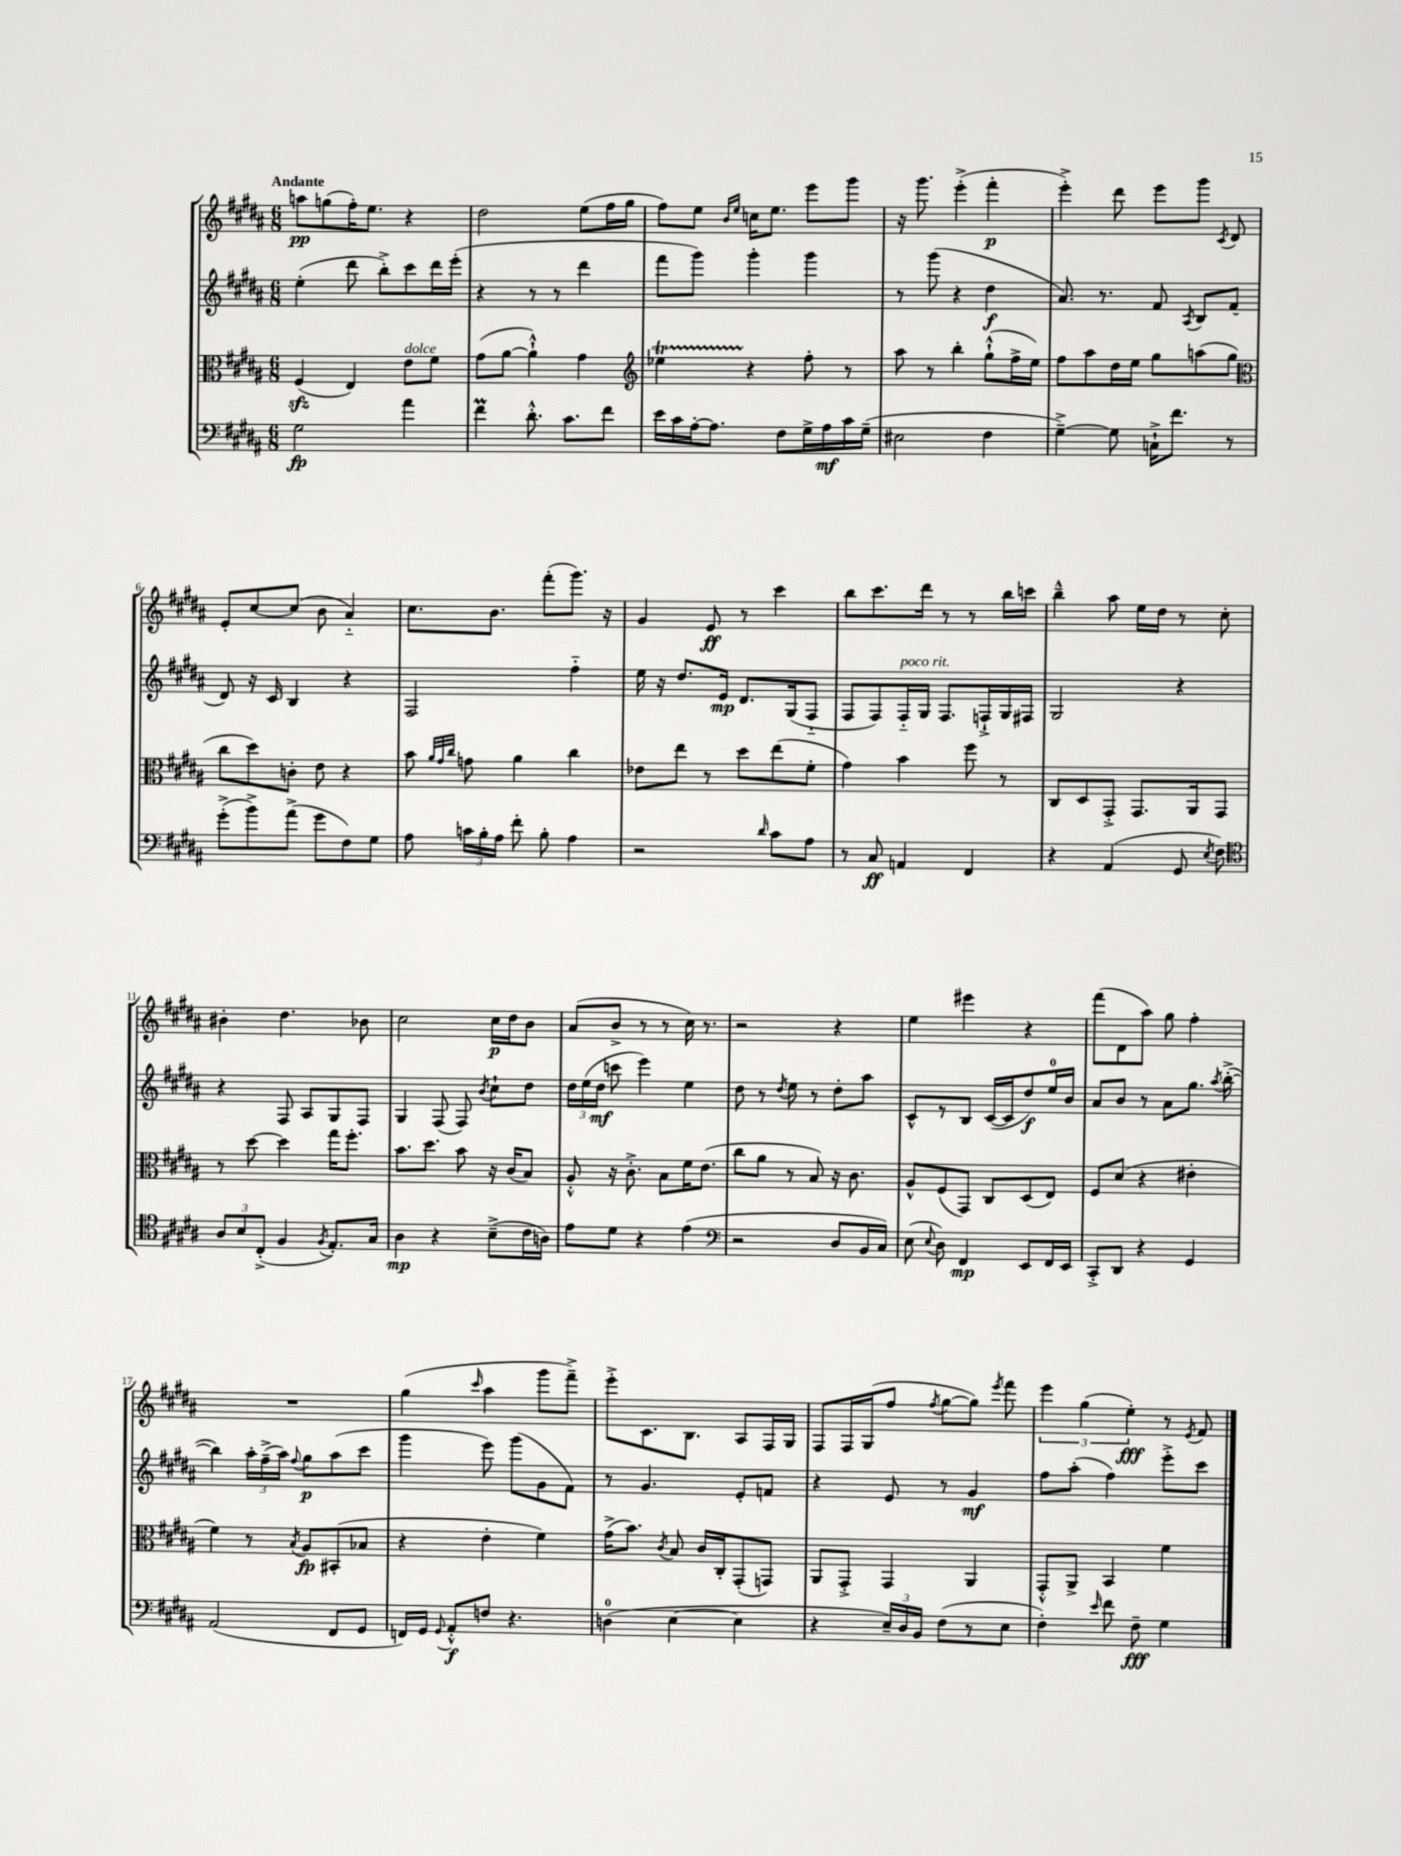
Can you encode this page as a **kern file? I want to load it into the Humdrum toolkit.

**kern	**kern	**kern	**kern
*staff4	*staff3	*staff2	*staff1
*clefF4	*clefC3	*clefG2	*clefG2
*k[f#c#g#d#a#]	*k[f#c#g#d#a#]	*k[f#c#g#d#a#]	*k[f#c#g#d#a#]
*M6/8	*M6/8	*M6/8	*M6/8
2G#	(4F#	(4ee'	8aa
.	.	.	(8gg
.	4E)	8ddd#	16ff#')
.	.	.	8.ee
.	.	8bb'^)	.
4a#	8e	8ccc#	4r
.	8f#	16ddd#	.
.	.	(16eee'	.
=	=	=	=
4f#	(8g#	4r	2dd#
.	[8a#	.	.
8.d#'^^	4a#`^^])	8r	.
.	.	8r	.
8.c#	.	.	.
.	4g#	4ddd#	(8ee
8f#	.	.	16ff#
.	.	.	16gg#
=	=	=	=
*	*clefG2	*	*
16e	4ee-	8fff#	8ff#)
16c#	.	.	.
[16A#'	.	8ggg#)	8ee
8.A#]	.	.	.
.	.	.	16qqb
.	.	.	16qqee
.	4r	4ggg#'	16cc
.	.	.	8.ee
8F#	.	.	.
16G#^	8ff#'	4ggg#	8eee
16A#	.	.	.
16c#	8r	.	8ggg#
(16G#~	.	.	.
=	=	=	=
2E#	8aa#	8r	16r
.	.	.	8.ggg#
.	8r	(8ggg#	.
.	4bb'	4r	(4eee'^
4F#	(8gg#`^^	4dd#	4fff#'
.	16ff#^	.	.
.	16ee)	.	.
=	=	=	=
[4G#~^)	8ff#	8.a#)	4eee'^)
.	8aa#	.	.
.	.	8.r	.
8G#]	16dd#	.	8ddd#
.	16ee	.	.
16C`^	8gg#	8f#	8eee
8.f#	.	.	.
.	.	8qA#	.
.	(8aa	8B	8ggg#
.	.	.	8qc#
8r	8gg#	(8f#	8d#
=	=	=	=
*	*clefC3	*	*
(8g#'^	8cc#	8d#)	8e'
8b^)	8dd#)	16r	[8cc#
.	.	16c#	.
(8a#^	8c'	4B	(8cc#]
8g#	8e	.	8b
8F#)	4r	4r	4a#'~)
8G#	.	.	.
=	=	=	=
8A#	8b	2F#	8.cc#
.	32qqa#	.	.
.	32qqg#	.	.
.	32qqcc#	.	.
24c	8g	.	.
24B'	.	.	.
.	.	.	8.b
24A#	.	.	.
8f#'	4a#	.	.
8B'	.	.	(8fff#'
4A#	4cc#	4ff#'~	8.ggg#)
.	.	.	16r
=	=	=	=
2r	8e-	16ee	4g#
.	.	16r	.
.	8ee	8.dd#	.
.	8r	.	8e
.	.	16e	.
.	8dd#	8.d#	8r
16qqd#	.	.	.
8c#	(8ee	.	4ccc#
.	.	(16G#	.
8A#	8f#'	8F#'~	.
=	=	=	=
8r	4g#)	8F#	8bb
8C#	.	8F#)	8.ccc#
4AA	4b	16F#'~	.
.	.	16G#	16ddd#
.	.	8.F#	8r
4FF#	8ff#	.	8r
.	.	16F`^	.
.	8r	16G#	16bb
.	.	16F#	16ccc
=	=	=	=
4r	8C#	2G#	4bb~^^
.	8D#	.	.
(4AA#	8GG#'^	.	8aa#
.	8.GG#	.	16ee
.	.	.	16dd#
8GG#	.	4r	8r
.	16AA#	.	.
8qE	.	.	.
8F#)	8GG#	.	8cc#'
=	=	=	=
*clefC4	*	*	*
12A#	8r	4r	4b#'
12B	.	.	.
.	[8dd#	.	.
(12C#'^	.	.	.
4F#	4dd#]	8F#	4.dd#
.	.	8A#	.
8qF#	.	.	.
8.E')	16gg#	8G#	.
.	8.ff#'	.	.
.	.	8F#	8b-
16G#	.	.	.
=	=	=	=
4A#	8.b	4G#	2cc#
.	8.dd#	.	.
4r	.	(8F#	.
.	8b	8F#)	.
.	.	8qb	.
(8B~^	16r	8cc#`	16cc#
.	(16c#	.	16dd#
16c#	8B)	8dd#	8b
16A)	.	.	.
=	=	=	=
8e	8A#'^^	24dd#	(8a#
.	.	(24ee	.
.	.	24dd#	.
8d#	16r	8ccc	8b^
.	8.c#'^	.	.
4r	.	4eee)	8r
.	8B	.	8r
(4e	16f#	4ee	16cc#)
.	(8.e	.	8.r
=	=	=	=
*clefF4	*	*	*
2r	8cc#	8dd#	2r
.	8a#	8r	.
.	.	8qdd#	.
.	8r	8ee	.
.	8B)	8r	.
8D#	16r	8dd#'	4r
.	8.c#	.	.
16BB	.	8aa#	.
16C#)	.	.	.
=	=	=	=
(8E	8A#^^	8c#^^	4ee
8qqE	.	.	.
8D#)	(8F#	8r	.
4FF#	8GG#)	8B	4eee#
.	8C#	([16c#	.
.	.	16c#]	.
8EE	(8D#	8dd#)	4r
16FF#	8E)	16ee	.
16EE	.	16b	.
=	=	=	=
8CC#'^	8F#	8a#	(8fff#
8DD#	(8d#	8b	8d#
4r	4r	8r	8aa#)
.	.	8a#	8gg#
4GG#	4e#'	8.gg#	4ff#'
.	.	8qaa#	.
.	.	([16bb'^	.
=	=	=	=
(2AA#	4f#)	4bb])	2.r
.	8r	24aa#'	.
.	.	(24ff#~^	.
.	.	24aa#)	.
.	8qB	8qqff#	.
.	8A#	8gg#	.
8FF#	(8BB#'	(8aa#	.
8GG#	8B-	8ccc#	.
=	=	=	=
16FF)	4r	4ggg#	(4gg#
16GG#	.	.	.
8qqGG#	.	.	.
8AA#'^^	.	.	.
.	.	.	16qqccc#
8F	4e'	8eee)	4aa#
4.r	.	(8ggg#	.
.	4f#)	8g#	8ggg#
.	.	8f#)	8fff#~^)
=	=	=	=
(4D	(16g#^	8r	8eee'^
.	8.b)	.	.
.	.	4.g#	8.c#
.	8qc#	.	.
[4E	8B	.	.
.	.	.	8.B
.	16c#	.	.
.	16C#'	.	.
4E]	(8GG#'	8e'	8A#
.	8GG)	8f	16F#
.	.	.	16G#
=	=	=	=
4r	8AA#	4r	8F#
.	8GG#'^	.	16F#
.	.	.	(16G#
24E~)	4GG#	8e	8ff#
24D#	.	.	.
24BB	.	.	.
.	.	.	8qff#
(8F#	.	8r	[8gg#
8r	4AA#	4g#	8gg#])
.	.	.	8qeee
8E	.	.	8fff#
=	=	=	=
4F#')	8GG#'^^	8ff#	6eee
.	8AA#^	(8aa#'	.
.	.	.	(6gg#
16qqe	.	.	.
8f#	4BB	4ff#)	.
.	.	.	6ee')
8F#~	.	.	.
4G#	4f#	8eee'^	8r
.	.	.	8qe
.	.	8ccc#	8f#
==	==	==	==
*-	*-	*-	*-
